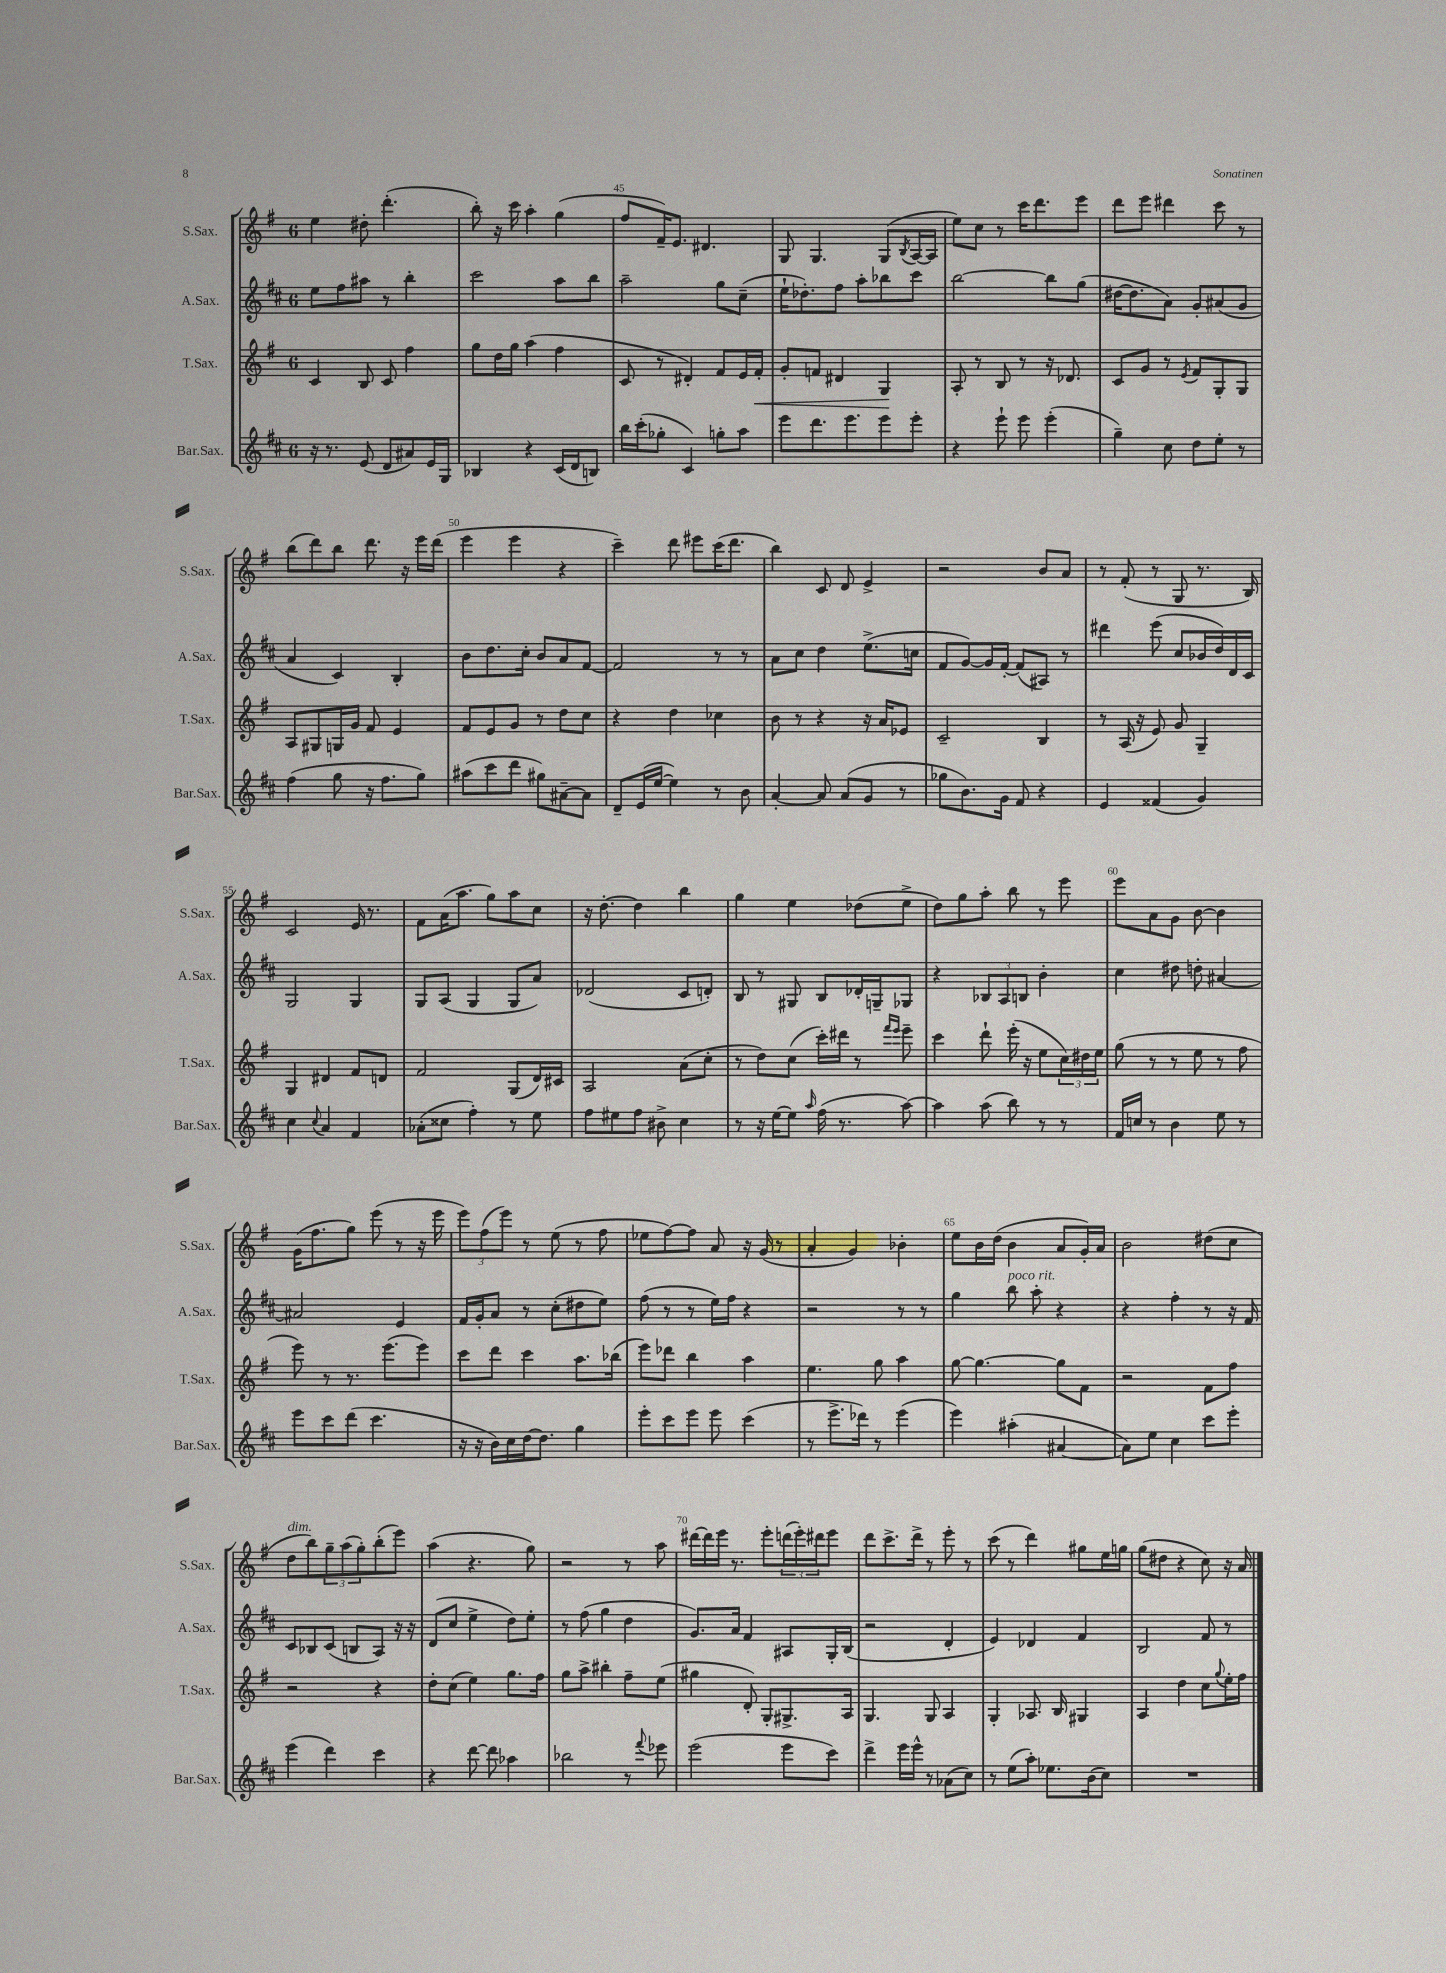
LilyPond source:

<<
\new StaffGroup <<
\new Staff = "s0" \with { instrumentName = "S.Sax." shortInstrumentName = "S.Sax." } {
    \clef treble \key g \major \once \override Staff.TimeSignature.style = #'single-digit \time 6/8
    e''4 dis''8-. d'''4.-.( |
    b''8-.) r16 c'''16 a''4-. g''4( |
    fis''8 fis'16--) e'8. dis'4. |
    g8 g4. g8( \acciaccatura { b8 } a16~ a16 |
    e''8) c''8 r8 c'''16 d'''8. e'''8 |
    d'''8 e'''8 dis'''4 c'''8 r8 |
    b''8( d'''8) b''8 d'''8. r16 e'''16 d'''16( |
    e'''4 e'''4 r4 |
    c'''4--) d'''8 eis'''8 c'''16( d'''8. |
    b''4) c'8 d'8 e'4-> |
    r2 b'8 a'8 |
    r8 fis'8-.( r8 g8 r8. b16) |
    c'2 e'16 r8. |
    fis'8 a'16( a''8. g''8) a''8 c''8 |
    r16 d''8.~-. d''4 b''4 |
    g''4 e''4 des''8( e''8-> |
    d''8) g''8 a''8-. b''8 r8 e'''8 |
    e'''8 a'8 g'8 b'8~ b'4 |
    g'16( fis''8. g''8) e'''8( r8 r16 e'''16 |
    \tuplet 3/2 { e'''8) fis''8( e'''8) } r8 e''8( r8 fis''8 |
    ees''8 fis''8~) fis''8 a'8 r16 g'16( r8 |
    a'4-. g'4) bes'4-. |
    e''8 b'16 d''16( b'4 a'8 g'16-.) a'16 |
    b'2 dis''8( c''8 |
    d''8^\markup { \italic "dim." } b''8) \tuplet 3/2 { g''8-- a''8( g''8-.) } b''8-.( e'''8) |
    a''4( r4. g''8) |
    r2 r8 a''8 |
    dis'''16~ dis'''16 e'''16 r8. e'''8-. \tuplet 3/2 { d'''16( e'''16-.) dis'''16 } e'''8 |
    d'''8 c'''8.-> d'''16-> r8 e'''8-. r8 |
    c'''8( r8 d'''4) gis''8 e''16 g''16 |
    g''8( dis''8 r4 c''8) r16 a'16 \bar "|." |
}
\new Staff = "s1" \with { instrumentName = "A.Sax." shortInstrumentName = "A.Sax." } {
    \clef treble \key d \major \once \override Staff.TimeSignature.style = #'single-digit \time 6/8
    e''8 fis''8 ais''8 r8 b''4-. |
    cis'''2 a''8 b''8 |
    a''2-- g''8 cis''8--( |
    e''16-! des''8.-.) fis''8 a''8-. bes''8 cis'''8 |
    b''2~ b''8 g''8( |
    dis''16~ dis''8. a'8) g'8-. ais'8( g'8 |
    a'4 cis'4) b4-. |
    b'8 d''8. cis''16-. b'8 a'8 fis'8~ |
    fis'2 r8 r8 |
    a'8 cis''8 d''4 e''8.->( c''16 |
    fis'8 g'8~) g'16 fis'16~-. fis'8( ais8) r8 |
    dis'''4 e'''8( cis''8 bes'16 d''16) d'16 cis'16 |
    g2 g4 |
    g8 a8( g4 g8 a'8) |
    des'2( cis'8 d'8-.) |
    b8 r8 gis8 b8 des'16-. g16-- ges8 |
    r4 \tuplet 3/2 { bes8 a8 b8 } b'4-. |
    cis''4 dis''8 d''8-. ais'4~ |
    ais'2 e'4 |
    fis'16 g'16-. a'8 r8 cis''8-.( dis''8 e''8) |
    fis''8( r8 r8 e''16) fis''16 r4 |
    r2 r8 r8 |
    g''4 b''8^\markup { \italic "poco rit." } a''8-. r4 |
    r4 fis''4-. r8 r16 fis'16 |
    cis'8 bes8 cis'8( b8 a8) r16 r16 |
    d'8( cis''8 e''4-> d''8) e''8-. |
    r8 fis''8( g''4 d''4 |
    g'8.) a'16 fis'4 ais8 g16-. b16( |
    r2 d'4-. |
    e'4) des'4 fis'4 |
    b2 fis'8 r8 \bar "|." |
}
\new Staff = "s2" \with { instrumentName = "T.Sax." shortInstrumentName = "T.Sax." } {
    \clef treble \key g \major \once \override Staff.TimeSignature.style = #'single-digit \time 6/8
    c'4 b8 c'8 fis''4 |
    g''8 d''16 g''16 a''4( fis''4 |
    c'8 r8 dis'4-.) fis'8 e'16 fis'16-.\< |
    g'8-. f'8 dis'4 g4\! |
    a8-. r8 b8 r8 r16 des'8. |
    c'8 g'8 r8 \acciaccatura { e'8 } fis'8 g8-. g8 |
    a8 gis8 g16 g'16 fis'8 e'4 |
    fis'8 e'8 g'8 r8 d''8 c''8 |
    r4 d''4 ces''4 |
    b'8 r8 r4 r16 a'16 ees'8 |
    c'2-- b4 |
    r8 a16( r16 e'8) g'8 g4-- |
    g4 dis'4 fis'8 d'8 |
    fis'2 g8( d'16) cis'16 |
    a2 a'8( c''8-. |
    r8 d''8) c''8( c'''16-.) dis'''16 r8 \grace { fis'''16 e'''16 } e'''8-- |
    c'''4 d'''8-! e'''16-.( r16 e''8 \tuplet 3/2 { c''16) dis''16 e''16 } |
    g''8( r8 r8 e''8 r8 fis''8 |
    e'''8) r8 r8. e'''8.( e'''8) |
    c'''8 d'''8 c'''4 a''8. bes''16( |
    e'''8) des'''8 b''4 a''4 |
    e''4. g''8 a''4 |
    g''8~ g''4.~ g''8 fis'8 |
    r2 fis'8 fis''8 |
    r2 r4 |
    d''8-. c''8( e''4) g''8. fis''16 |
    g''8 a''8-> bis''4-. fis''8-- e''8( |
    gis''4 d'8-.) g8-. gis8.-> a16 |
    g4. g8 a4 |
    g4-. aes8. b16 gis4 |
    a4 d''4 c''8 \appoggiatura { g''8 } e''16-. fis''16 \bar "|." |
}
\new Staff = "s3" \with { instrumentName = "Bar.Sax." shortInstrumentName = "Bar.Sax." } {
    \clef treble \key d \major \once \override Staff.TimeSignature.style = #'single-digit \time 6/8
    r16 r8. e'8( d'8 ais'8) e'16 g16 |
    bes4 r4 cis'16( d'16 b8) |
    b''16 cis'''16-.( ges''8-. cis'4) g''8-. a''8 |
    e'''8 d'''8. e'''8. e'''8 e'''8-. |
    r4 e'''8-! e'''8 e'''4-.( |
    g''4--) cis''8 d''8 e''8-. r8 |
    fis''4( g''8 r16 fis''8. g''8) |
    ais''8( cis'''8 d'''8 gis''8) ais'8~-- ais'8 |
    d'8-- e'16( e''16~ e''4) r8 b'8 |
    a'4~-. a'8 a'8( g'8 r8 |
    ges''8 b'8.) g'16 fis'8 r4 |
    e'4 fisis'4( g'4) |
    cis''4 \appoggiatura { cis''8 } a'4 fis'4 |
    aes'8-.( cisis''8 fis''4-.) r8 e''8 |
    fis''8 eis''8 fis''8 bis'8-> cis''4 |
    r8 r16 e''16~ e''8 \grace { a''16 } fis''16( r8. a''8~) |
    a''4 a''8( b''8) r8 r8 |
    fis'16 c''16 r8 b'4 e''8 r8 |
    e'''8 cis'''8 d'''8( cis'''4. |
    r16 r16 b'16) cis''16 d''16~ d''8. g''4 |
    e'''8-. cis'''8 e'''8 e'''8 cis'''4( |
    r8 e'''8.-> des'''16) r8 e'''4( |
    e'''4) ais''4-.( ais'4~ |
    ais'8) e''8 cis''4 cis'''8 e'''8-. |
    e'''4( d'''4) cis'''4 |
    r4 d'''8~ d'''8 aes''4 |
    bes''2 r8 \appoggiatura { fis'''8 } ees'''8 |
    e'''2( e'''8 cis'''8) |
    d'''4-> e'''16 e'''16-^ r8 aes'8( cis''8) |
    r8 e''8( a''8-.) ees''8. b'16( cis''8) |
    R2. \bar "|." |
}
>>
>>
\layout { \context { \Score currentBarNumber = #43 \override BarNumber.break-visibility = ##(#f #t #t) barNumberVisibility = #(every-nth-bar-number-visible 5) } }
